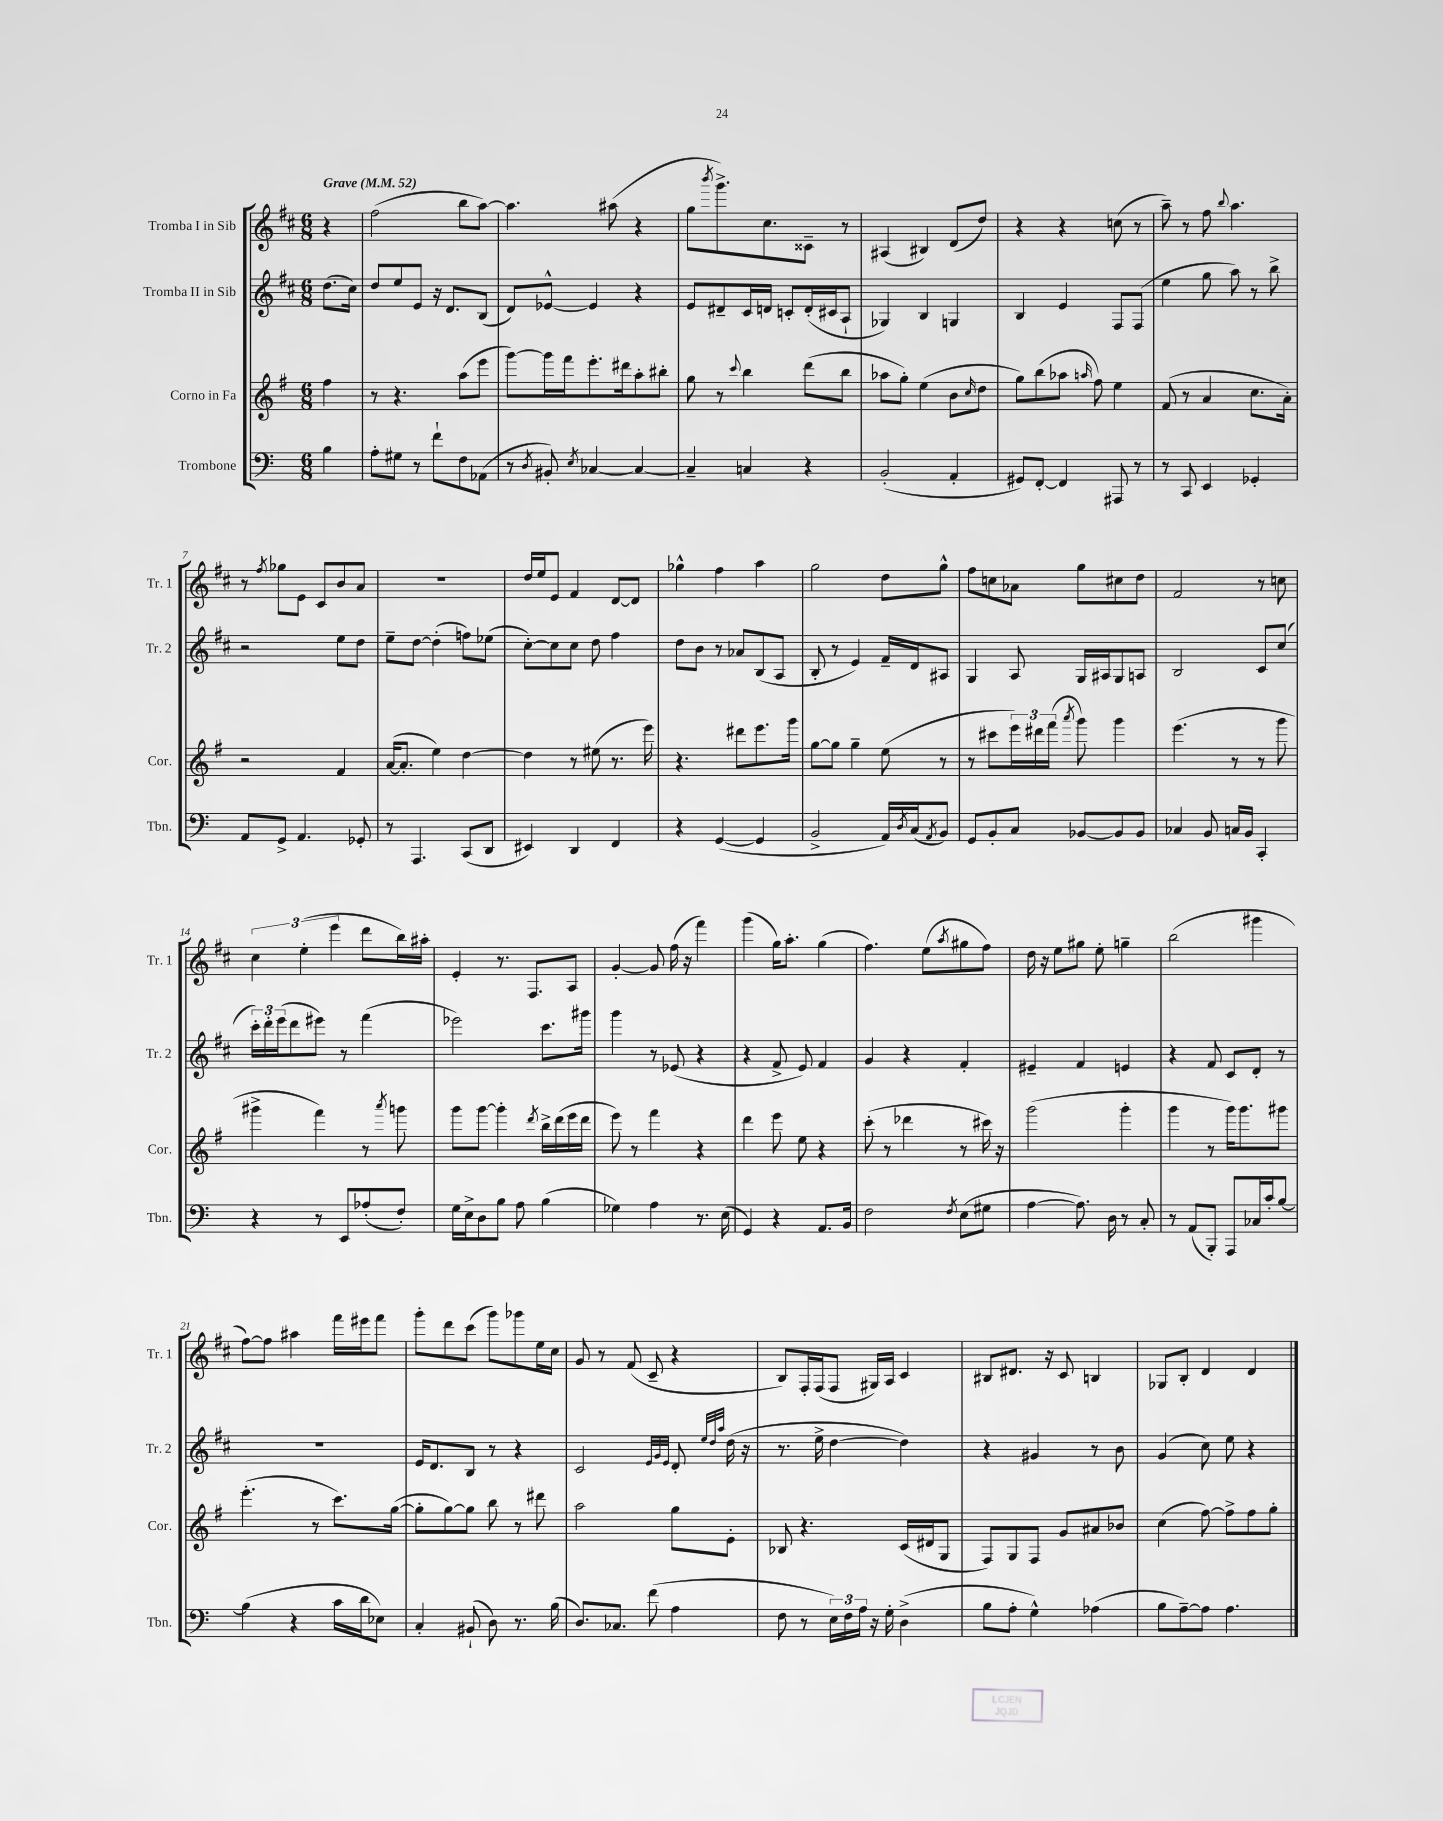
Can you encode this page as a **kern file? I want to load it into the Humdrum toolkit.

**kern	**kern	**kern	**kern
*staff4	*staff3	*staff2	*staff1
*clefF4	*clefG2	*clefG2	*clefG2
*k[]	*k[f#]	*k[f#c#]	*k[f#c#]
*M6/8	*M6/8	*M6/8	*M6/8
*MM52	*MM52	*MM52	*MM52
4B	4ff#	(8.dd	4r
.	.	16cc#)	.
=	=	=	=
8A'	8r	8dd	(2ff#
8G#	4.r	8ee	.
8r	.	8e	.
8f`	.	16r	.
.	.	8.d	.
8F	(8aa	.	8bb
(8AA-	8eee	(8B	[8aa)
=	=	=	=
8r	[8ggg)	8d)	4.aa]
8qD	.	.	.
8BB#')	16ggg]	[8e-^^	.
.	16fff#	.	.
8qE	.	.	.
[4C-	8.eee'	4e-]	.
.	.	.	(8aa#
.	16ddd#	.	.
4C-_	8aa'	4r	4r
.	8bb#'	.	.
=	=	=	=
4C-~]	8gg	8e	8gg
.	.	.	8qbbb
.	8r	8d#~	8.ggg^)
.	8qqccc	.	.
4C	4bb	16c#	.
.	.	16d	8.cc#
.	.	8c'	.
4r	(8ddd	(16d'	8c##~
.	.	16c#	.
.	8bb	8A`	8r
=	=	=	=
(2BB'	8aa-	4G-)	(4A#
.	8gg')	.	.
.	(4ee	4B	4B#)
4AA'	8b	4G	(8d
.	16qqcc	.	.
.	8dd	.	8dd)
=	=	=	=
8GG#)	8gg)	4B	4r
[8FF'	(8bb	.	.
4FF]	8aa-	4e	4r
.	16qqaa	.	.
.	8ff#)	.	.
8AAA#	4ee	8F#	(8cc
8r	.	(8F#	8r
=	=	=	=
8r	(8f#	4ee	8aa~)
8CC	8r	.	8r
4EE	4a	8gg	8ff#
.	.	.	8qqbb
.	.	8aa)	4.aa
4GG-'	8.cc	8r	.
.	.	8bb^	.
.	16a')	.	.
=	=	=	=
8AA	2r	2r	8r
.	.	.	8qff#
8GG^	.	.	8gg-
4.AA	.	.	8e
.	.	.	8c#
.	4f#	8ee	8b
8GG-'	.	8dd	8a
=	=	=	=
8r	([16a	8ee~	2.r
.	8.a']	.	.
4.AAA	.	[8dd	.
.	4ee)	(4dd']	.
(8CC	[4dd	8ff)	.
8DD	.	(8ee-	.
=	=	=	=
4EE#)	4dd]	[8cc#')	16dd
.	.	.	16ee
.	.	8cc#]	8e
4DD	8r	8cc#	4f#
.	(8ee#	8dd	.
4FF	8.r	4ff#	[8d
.	.	.	8d]
.	16eee)	.	.
=	=	=	=
4r	4.r	8dd	4gg-^^
.	.	8b	.
([4GG	.	8r	4ff#
.	8ddd#	8a-	.
4GG]	8.eee	(8B	4aa
.	.	8A	.
.	16ggg	.	.
=	=	=	=
2BB^	[8gg	8B'	2gg
.	8gg]	8r	.
.	4gg~	4e)	.
16AA)	(8ee	16f#~	8dd
8qD	.	.	.
(16C	.	16d	.
8qAA	.	.	.
8BB)	8r	8A#	8gg^^
=	=	=	=
8GG	8r	4G	8ff#
8BB'	8ccc#	.	8cc
8C	24eee)	8A	8a-
.	24ddd#	.	.
.	(24fff#	.	.
.	8qaaa	.	.
[8BB-	8ggg)	16G	8gg
.	.	16A#	.
8BB-]	4ggg	8G	8cc#
8BB-	.	8A	8dd
=	=	=	=
4C-	(4.eee	2B	2f#
8BB	.	.	.
16C	8r	.	.
16BB	.	.	.
4CC'	8r	8c#	8r
.	8ggg	(8cc#	8cc
=	=	=	=
4r	4ggg#^	24ccc#')	6cc#
.	.	24ddd'	.
.	.	(24eee	.
.	.	8ddd	.
.	.	.	(6ee'
8r	4fff#)	8eee#)	.
.	.	.	6eee
8EE	.	8r	.
(8A-'	8r	(4fff#	8ddd
.	8qaaa	.	.
8F')	8ggg	.	16bb)
.	.	.	16aa#'
=	=	=	=
16G	8ggg	2eee-)	4e'
16E^	.	.	.
8D	[8ggg	.	.
8B	4ggg']	.	8.r
8A	.	.	.
.	.	.	8.F#
.	8qddd	.	.
(4B	16bb^	8.ccc#	.
.	(16ddd	.	.
.	16eee	.	8A
.	16ddd	16ggg#	.
=	=	=	=
4G-)	8eee)	4ggg	[4g'
.	8r	.	.
4A	4fff#	8r	8g]
.	.	(8e-	(16ff#
.	.	.	16r
8.r	4r	4r	4fff#)
(16E	.	.	.
=	=	=	=
4GG)	4ddd	4r	(4ggg
4r	8eee	8f#^	16gg)
.	.	.	8.aa'
.	8ee	8e)	.
8.AA	4r	4f#	(4gg
16BB	.	.	.
=	=	=	=
2F	(8ccc'	4g	4.ff#)
.	8r	.	.
.	4ddd-	4r	.
.	.	.	(8ee
8qF	.	.	8qaa
(8E	8r	4f#'	8gg#
8G#	16ccc#)	.	8ff#)
.	16r	.	.
=	=	=	=
[4A	(2ggg	4e#~	16dd
.	.	.	16r
.	.	.	8ee
8.A])	.	4f#	8gg#
.	.	.	8ee'
16D	.	.	.
8r	4ggg'	4e	4gg~
8C'	.	.	.
=	=	=	=
8r	4ggg	4r	(2bb
(8AA	.	.	.
8BBB')	8r	8f#	.
8AAA	16ggg)	8c#	.
.	8.ggg	.	.
16C-	.	8d'	4ggg#
16c'	.	.	.
[8B	8ggg#	8r	.
=	=	=	=
(4B]	(4.eee'	2.r	[8ff#)
.	.	.	8ff#]
4r	.	.	4aa#
.	8r	.	.
16c	8.ccc)	.	16fff#
16d	.	.	16eee#
8E-)	.	.	8fff#
.	([16gg	.	.
=	=	=	=
4C'	8gg']	16e	8ggg'
.	.	8.d	.
.	[8gg)	.	8ddd
(8BB#`	8gg]	8B	(8ccc#
8D)	8bb	8r	8ggg)
8.r	8r	4r	8ggg-
.	8ddd#	.	16ee
(16B	.	.	16cc#
=	=	=	=
8.D)	2aa	2c#	8g
.	.	.	8r
8.C-	.	.	.
.	.	.	(8f#
(8f	.	.	8c#~
.	.	32qqe	.
.	.	32qqg	.
.	.	32qqe	.
4A	8gg	8d'	4r
.	.	32qqee	.
.	.	32qqdd	.
.	.	32qqaa	.
.	8e'	(16dd	.
.	.	16r	.
=	=	=	=
8F	8B-	8.r	8B)
8r	4.r	.	16F#'
.	.	16ee^	(16F#
24E)	.	[4dd	8F#
24F	.	.	.
24A	.	.	.
16r	.	.	16G#)
16G'	.	.	16A
(4D^	(16c	4dd])	4c#
.	16d#	.	.
.	8G	.	.
=	=	=	=
8B	8F#)	4r	8B#
8A'	8G	.	8.d#
4G^^)	8F#	4g#	.
.	.	.	16r
.	8g	.	8c#
(4A-	8a#	8r	4B
.	8b-	8b	.
=	=	=	=
8B	(4cc	(4g	8G-
[8A~)	.	.	8B'
8A]	[8ff#)	8cc#)	4d
4.A	8ff#^]	8ee	.
.	8ff#	4r	4d
.	8gg'	.	.
==	==	==	==
*-	*-	*-	*-
